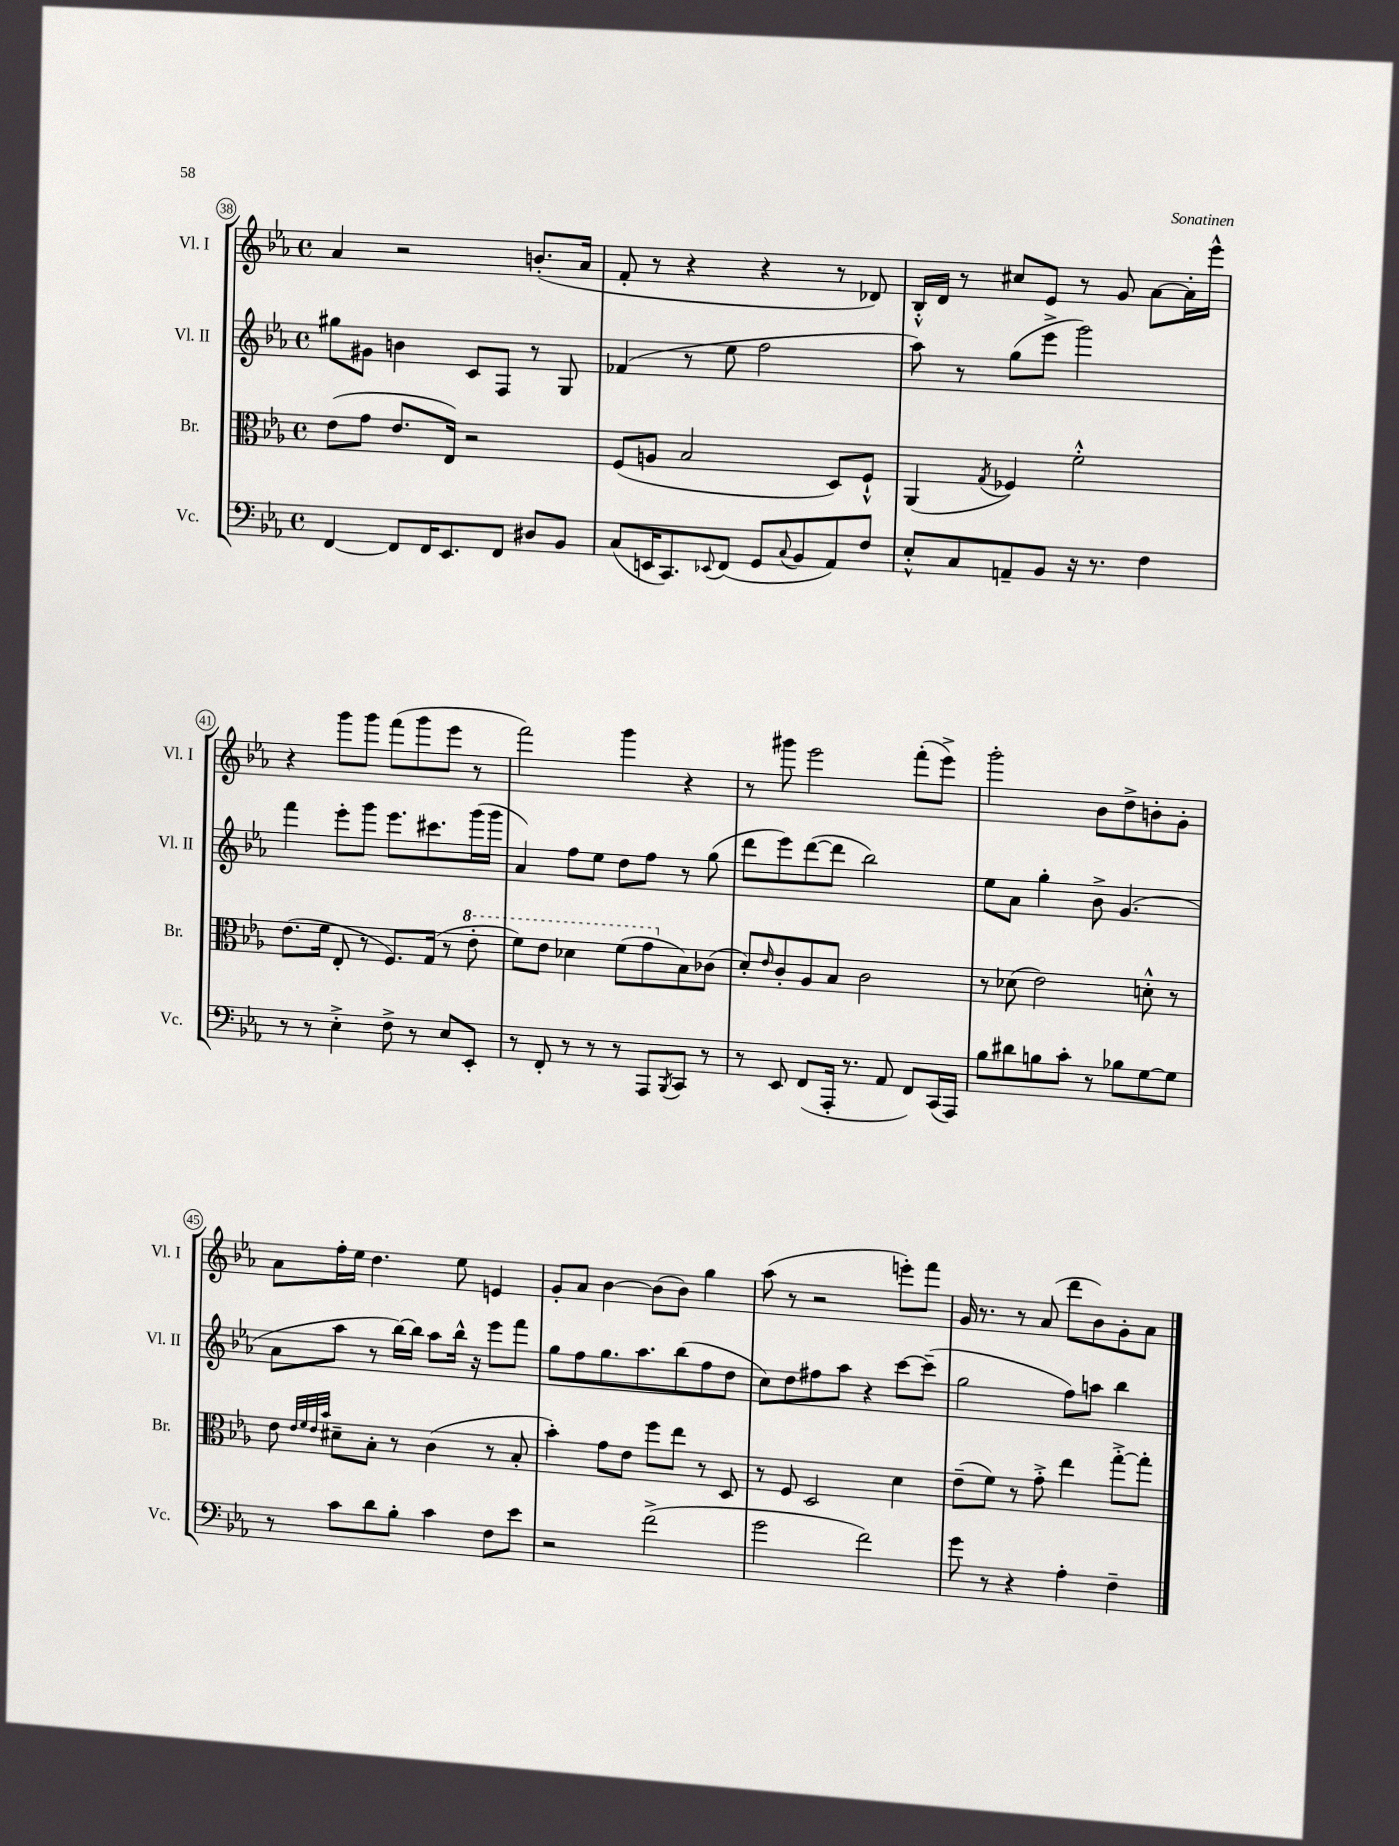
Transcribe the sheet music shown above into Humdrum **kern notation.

**kern	**kern	**kern	**kern
*staff4	*staff3	*staff2	*staff1
*clefF4	*clefC3	*clefG2	*clefG2
*k[b-e-a-]	*k[b-e-a-]	*k[b-e-a-]	*k[b-e-a-]
*M4/4	*M4/4	*M4/4	*M4/4
*met(c)	*met(c)	*met(c)	*met(c)
[4FF/	(8e-\L	8gg#\L	4a-/
.	8g\J	8g#\J	.
8FF/]L	8.e-/L	4b\	2r
16FF/K	.	.	.
8.EE-/	16E-/Jk)	.	.
.	2r	8c/L	.
8FF/J	.	8F/J	.
8D#/L	.	8r	(8.b'/L
8BB-/J	.	8G/	.
.	.	.	16a-/Jk
=	=	=	=
(8C/L	(8F/L	(4f-/	8f'/
16EE/K	8A/J	.	8r
8.CC/)	.	.	.
.	2B-/	8r	4r
8qqEE-/	.	.	.
(8FF/J	.	8ee-\	.
8GG/L	.	2ff\	4r
8qqC/	.	.	.
8BB-/	.	.	.
8AA-/)	8D/L)	.	8r
8F/J	8F`^^/J	.	8d-/)
=	=	=	=
8E-'^^/L	(4AA-/	8aa-\)	16B-'^^/LL
.	.	.	16d/JJ
8C/	.	8r	8r
.	8qG/	.	.
8AA~/	4F-/)	(8gg\L	8cc#/L
8BB-/J	.	8eee-^\J	8e-/J
16r	2f'^^\	2ggg\)	8r
8.r	.	.	.
.	.	.	8g/
4F\	.	.	[8a-\L
.	.	.	16a-'\]L
.	.	.	16eee-^^\JJ
=	=	=	=
8r	(8.e-\L	4fff\	4r
8r	.	.	.
.	16f\Jk	.	.
4E-'^\	8E-'/	8eee-'\L	8ggg\L
.	8r	8ggg\J	8ggg\J
8F^\	8.F/L)	8.eee-\L	(8fff\L
8r	.	.	8ggg\
.	(16G/Jk	8.ccc#\	.
8E-/L	8r	.	8eee-\J
8EE-'/J	8ee-'\	(16ggg\L	8r
.	.	16ggg\JJ	.
=	=	=	=
8r	8ff\L)	4a-/)	2fff\)
8FF'/	8ee-\J	.	.
8r	4dd-\	8ff\L	.
8r	.	8ee-\J	.
8r	(8ff\L	8dd\L	4ggg\
8AAA-/L	8gg\	8ff\J	.
8qBBB-/	.	.	.
8CC/J	8B-\)	8r	4r
8r	(8c-\J	(8gg\	.
=	=	=	=
8r	8d'/L)	8ddd\L	8r
.	16qqe-/	.	.
8EE-/	8c'/	8eee-\)	8ggg#\
(8FF/L	8A-/	([8ddd\	2eee-\
16AAA-'/Jk	8B-/J	8ddd\]J	.
8.r	.	.	.
.	2c\	2bb-\)	.
8AA-/	.	.	.
8FF/L)	.	.	(8fff'\L
(16CC/L	.	.	8eee-^\J)
16AAA-/JJ)	.	.	.
=	=	=	=
8B-\L	8r	8ee-\L	2ggg'\
8d#\	(8d-\	8a-\J	.
8B\	2e-\)	4gg'\	.
8c'\J	.	.	.
8r	.	8b-^\	8b-\L
8B-\L	.	(4.g/	8dd^\
[8G\	8d'^^\	.	8b'\
8G\]J	8r	.	8g'\J
=	=	=	=
8r	8e-\	8a-\L	8a-\L
.	32qqe-/LLL	.	.
.	32qqf/	.	.
.	32qqe-/	.	.
.	32qqb-/JJJ	.	.
8c\L	8d#~\L	8aa-\J	16ff'\L
.	.	.	16ee-\JJ
8d\	8B-'\J	8r	4.dd\
8B-'\J	8r	[16bb-\LL)	.
.	.	16bb-\]JJ	.
4c\	(4c\	8aa-\L	.
.	.	16bb-^^\Jk	8ee-\
.	.	16r	.
8F\L	8r	8eee-\L	4e/
8e-\J	8B-'/	8fff\J	.
=	=	=	=
2r	4b-'\)	8gg\L	8g'/L
.	.	8ff\	8a-/J
.	8g\L	8.gg\	[4b-\
.	8e-\J	.	.
.	.	8.aa-\	.
(2f^\	8ff\L	.	(8b-\]L
.	8ee-\J	(8bb-\	8b-\J)
.	8r	8ff\	4gg\
.	8D/	8dd\J	.
=	=	=	=
2g\	8r	8cc\L)	(8aa-\
.	8F/	8dd\	8r
.	2D/	8ff#\	2r
.	.	8aa-\J	.
2f\)	.	4r	.
.	4d\	[8ccc\L	8eee'\L)
.	.	(8ccc~\]J	8fff\J
=	=	=	=
8g\	(8e-~\L	2gg\	16g/
.	.	.	8.r
8r	8f\J)	.	.
4r	8r	.	8r
.	8g'^\	.	(8a-/
4A-'\	4ee-\	8ff\L)	8ddd\L
.	.	8aa\J	8b-\)
4F~\	[8gg'^\L	4bb-\	8g'\
.	8gg'\]J	.	8a-\J
==	==	==	==
*-	*-	*-	*-
